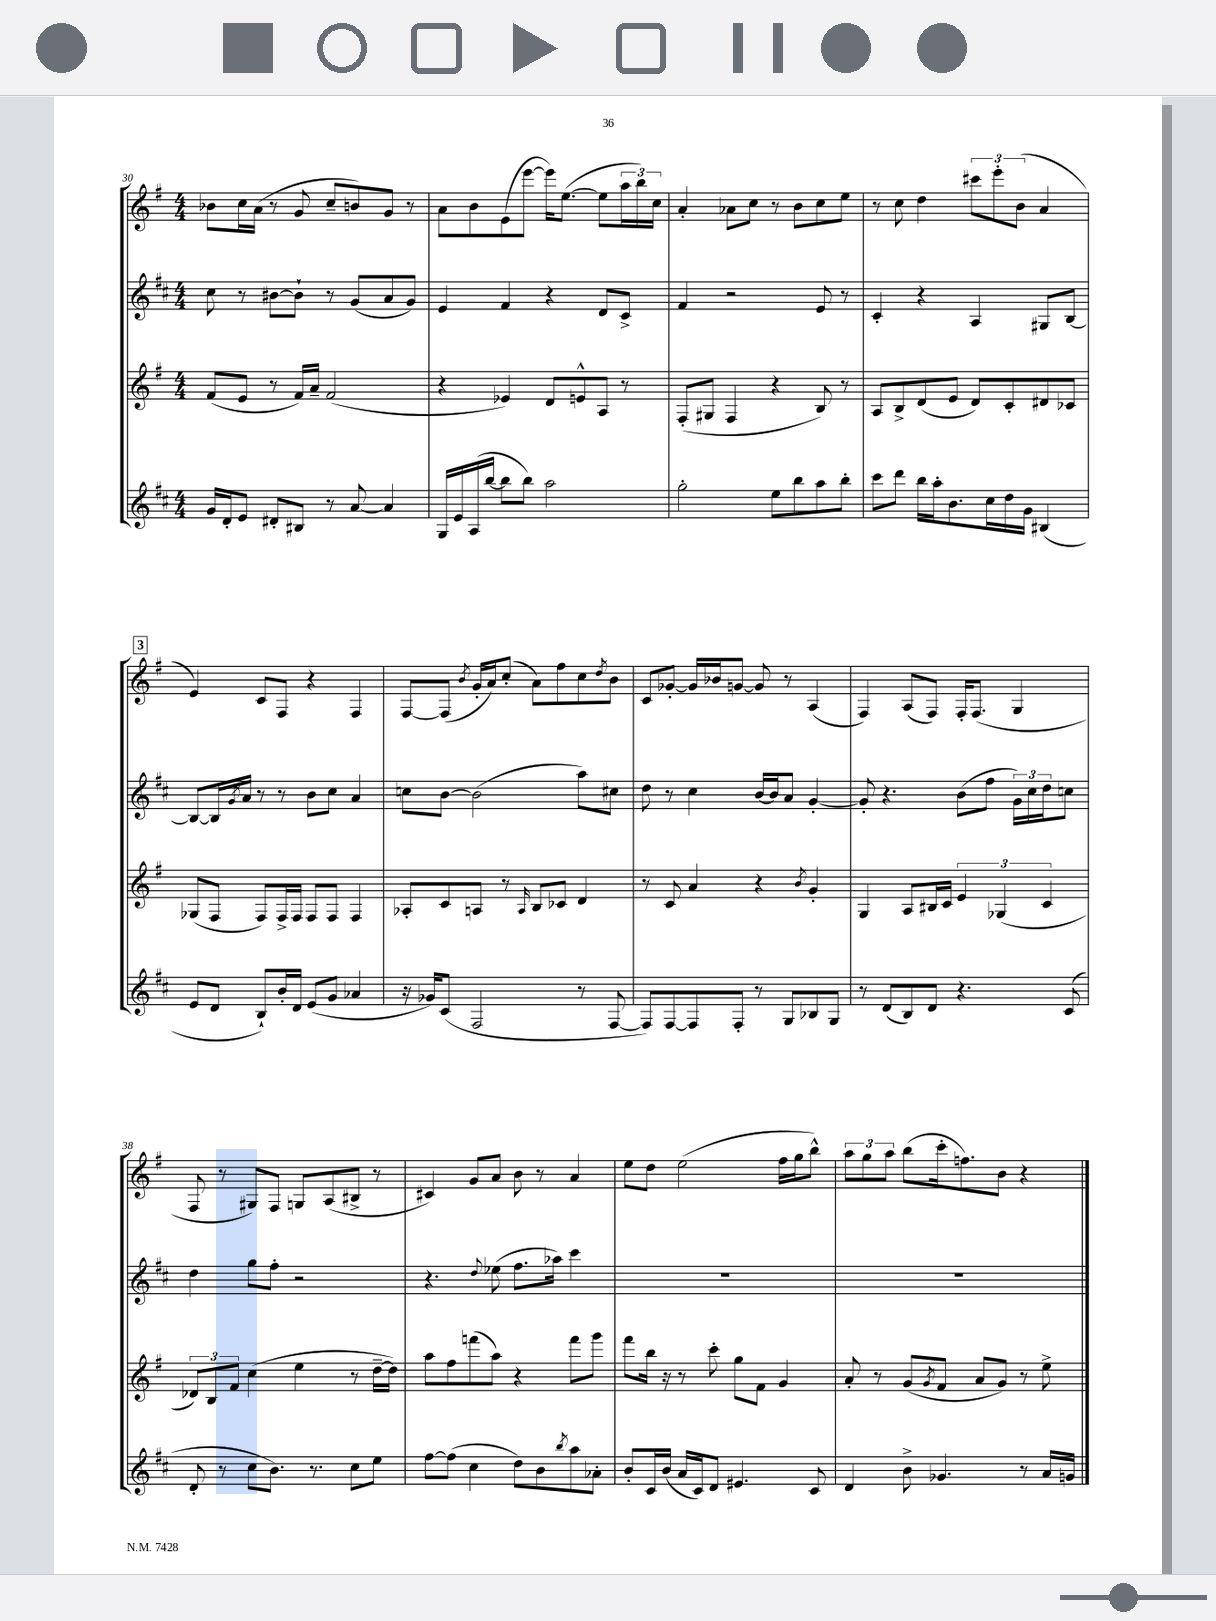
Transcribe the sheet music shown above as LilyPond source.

<<
\new StaffGroup <<
\new Staff = "s0" {
    \clef treble \key g \major \numericTimeSignature \time 4/4
    bes'8 c''16 a'16( r8 g'8 c''8-- b'8) g'8 r8 |
    a'8 b'8 e'8( e'''8~ e'''16) e''8.~( e''8 \tuplet 3/2 { a''16 b''16) c''16 } |
    a'4-. aes'8 c''8 r8 b'8 c''8 e''8 |
    r8 c''8 d''4 \tuplet 3/2 { cis'''8 e'''8-. b'8( } a'4 |
    \mark \markup { \box "3" } e'4) c'8 fis8 r4 fis4 |
    fis8~ fis8( \acciaccatura { b'8 } g'16-. a'16) c''8-.( a'8) fis''8 c''8 \acciaccatura { d''8 } b'8 |
    c'8 ges'8~-. ges'16 bes'16 g'8~ g'8 r8 a4( |
    fis4) a8( fis8) fis16-. fis8.( g4 |
    fis8 r8 gis8) fis8 g8 a8( bis8-> r8 |
    cis'4) g'8 a'8 b'8 r8 a'4 |
    e''8 d''8 e''2( fis''16 g''16 b''8-^) |
    \tuplet 3/2 { a''8 g''8 a''8 } b''8( c'''16-. f''8.) b'8 r4 \bar "|." |
}
\new Staff = "s1" {
    \clef treble \key d \major \numericTimeSignature \time 4/4
    cis''8 r8 bis'8~ bis'8-! r8 g'8( a'8 g'8) |
    e'4 fis'4 r4 d'8 cis'8-> |
    fis'4 r2 e'8 r8 |
    cis'4-. r4 a4 gis8 b8~ |
    \mark \markup { \box "3" } b8~ b16 \acciaccatura { g'8 } a'16 r8 r8 b'8 cis''8 a'4 |
    c''8 b'8~ b'2( a''8) cis''8 |
    d''8 r8 cis''4 b'16~ b'16 a'8 g'4~-. |
    g'8-. r4. b'8( fis''8 \tuplet 3/2 { g'16) cis''16 d''16 } c''8 |
    d''4 g''8 fis''8-. r2 |
    r4. \appoggiatura { d''8 } ees''8( fis''8. aes''16) cis'''4 |
    R1 |
    R1 \bar "|." |
}
\new Staff = "s2" {
    \clef treble \key g \major \numericTimeSignature \time 4/4
    fis'8( e'8 r8 fis'16) a'16-- fis'2( |
    r4 ees'4) d'8 e'8-^ a8 r8 |
    fis8-.( gis8 fis4 r4 b8) r8 |
    a8 b8-> d'8( e'8 d'8) c'8-. dis'8 ces'8 |
    \mark \markup { \box "3" } ges8( fis8 fis8) fis16-> fis16 fis8 fis8 fis4 |
    aes8-. c'8 a8 r8 \grace { a16 } b8 ces'8 d'4 |
    r8 c'8 a'4 r4 \acciaccatura { b'8 } g'4-. |
    g4 a8 bis16 c'16 \tuplet 3/2 { e'4 ges4( c'4 } |
    \tuplet 3/2 { des'8) b8 fis'8 } c''4( e''4 r8 d''16~-- d''16) |
    a''8 fis''8 f'''8( a''8) r4 f'''8 g'''8 |
    fis'''8 b''16 r16 r8 c'''8-. g''8 fis'8 g'4 |
    a'8-. r8 g'8( \acciaccatura { g'8 } fis'8 a'8 g'8) r8 e''8-> \bar "|." |
}
\new Staff = "s3" {
    \clef treble \key d \major \numericTimeSignature \time 4/4
    g'16 d'16-. e'8 dis'8-. bis8 r8 a'8~ a'4 |
    g16 e'16 a16( b''16~ b''8 b''8) a''2 |
    g''2-. e''8 b''8 a''8 b''8-. |
    cis'''8 d'''8 b''16 a''16-. b'8. cis''16 d''16 g'16 bis4( |
    \mark \markup { \box "3" } e'8 d'8 b8-!) b'16-. d'16 e'8( g'8 aes'4 |
    r16 ges'16) cis'8( fis2 r8 fis8~ |
    fis8) fis8~ fis8 fis8-. r8 g8 bes8 g8 |
    r8 d'8( b8) d'8 r4. cis'8( |
    d'8-. r8 cis''8 b'8.) r8. cis''8 e''8 |
    fis''8~ fis''8( cis''4 d''8) b'8 \acciaccatura { b''8 } a''8 aes'8-. |
    b'8-. cis'16 b'16( a'16 cis'16) d'8 eis'4. cis'8 |
    d'4 b'8-> ges'4. r8 a'16 g'16 \bar "|." |
}
>>
>>
\layout { \context { \Score currentBarNumber = #30 } }
